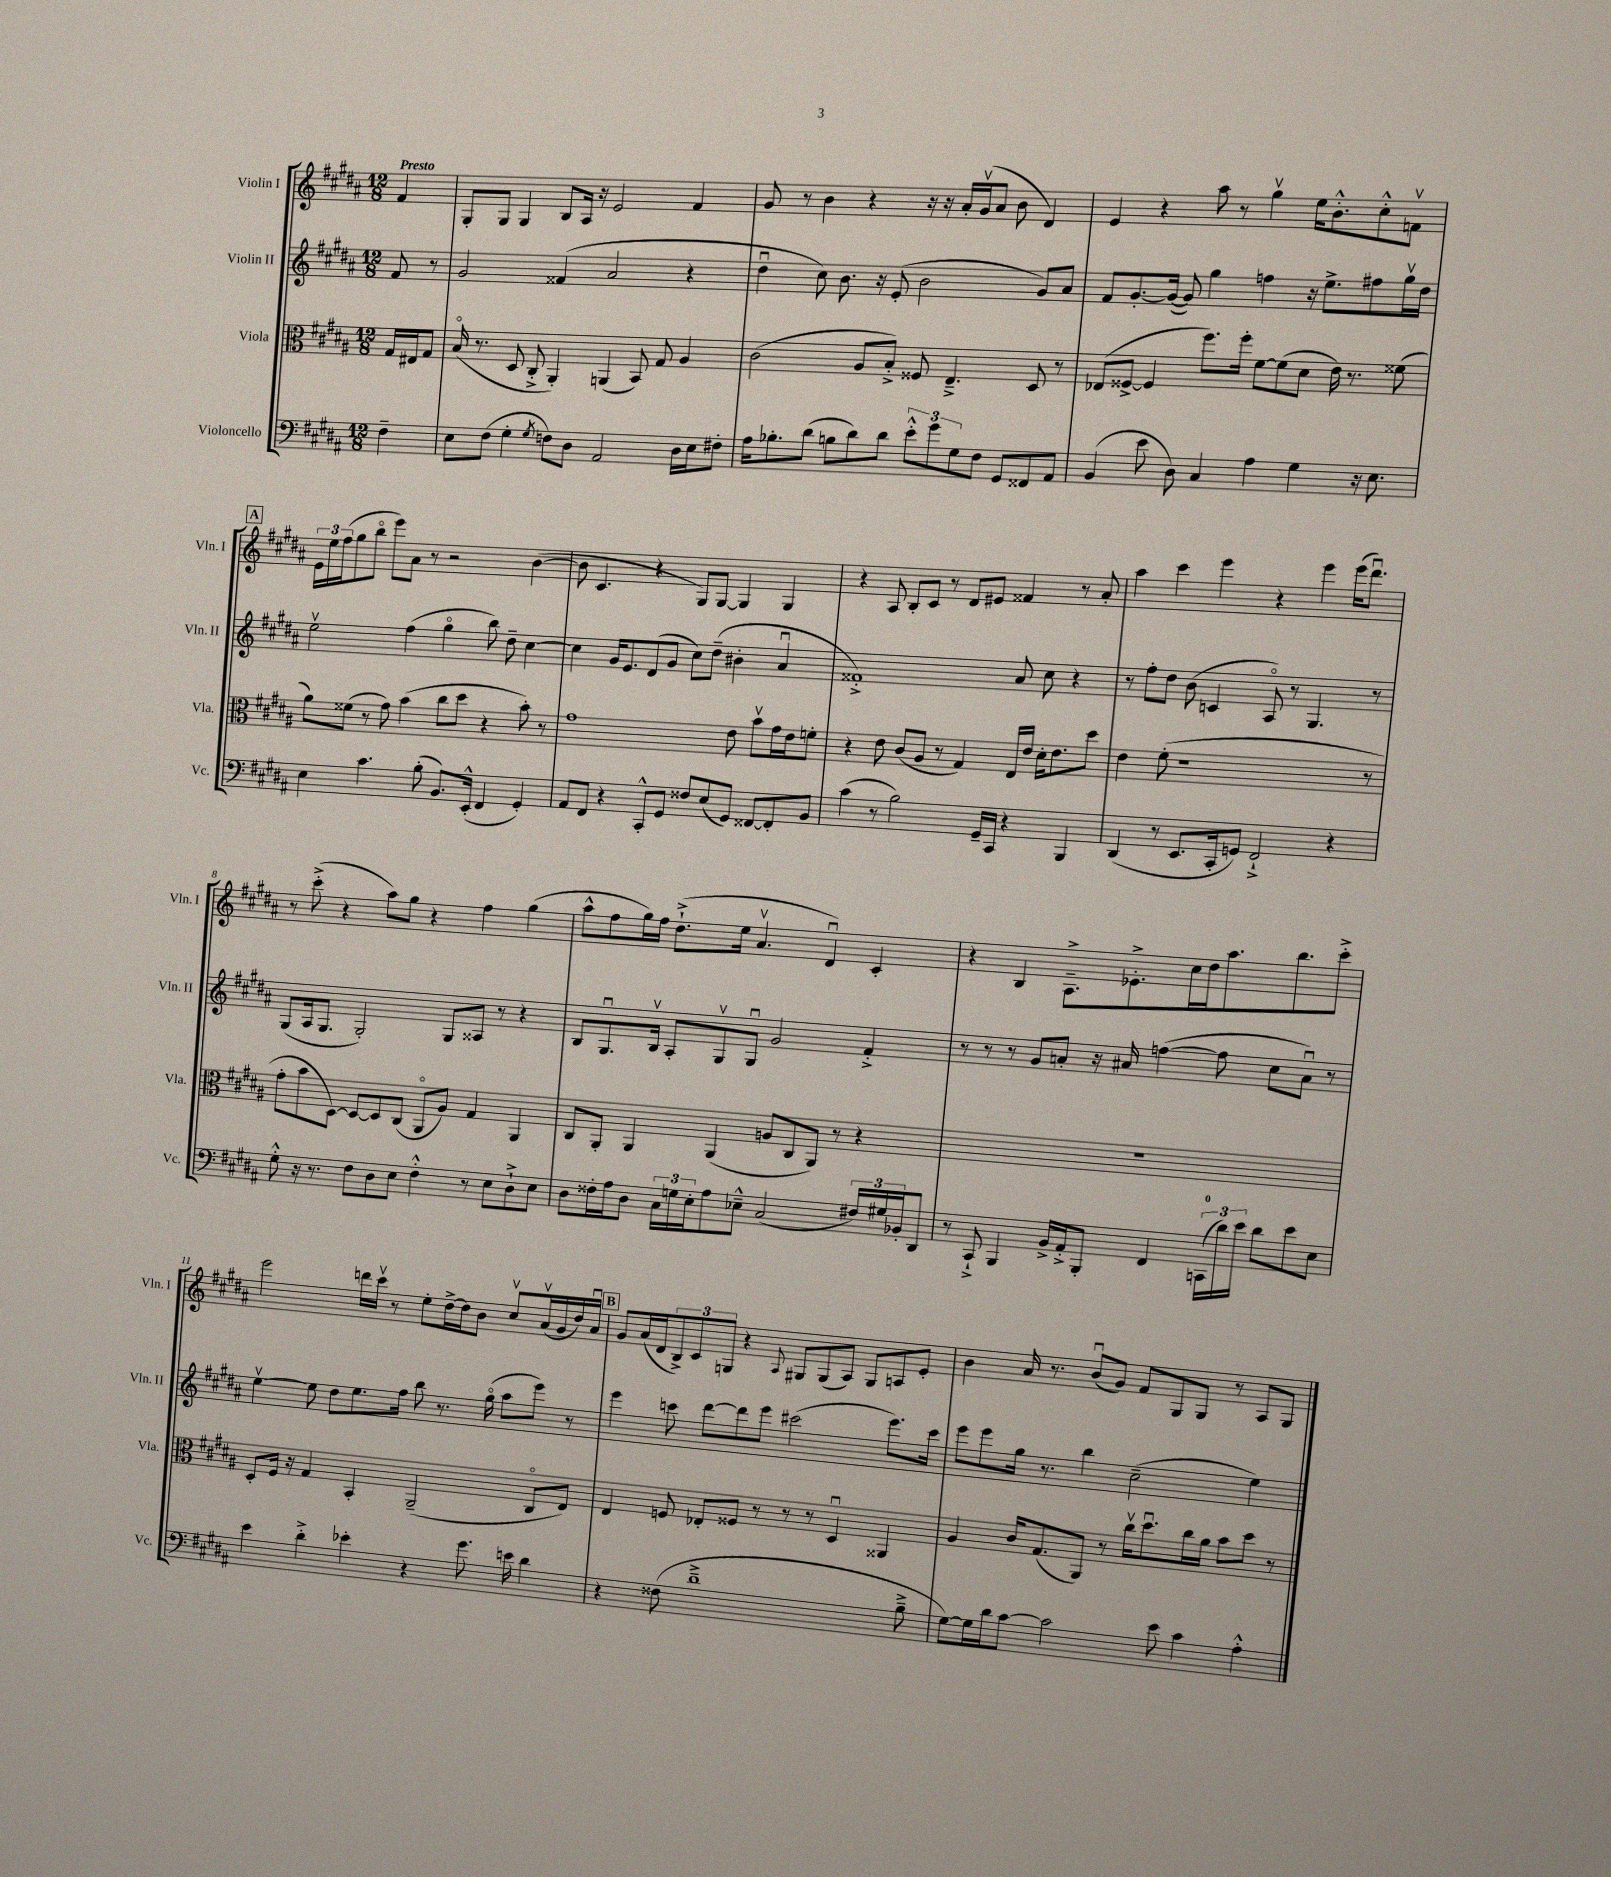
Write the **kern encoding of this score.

**kern	**kern	**kern	**kern
*staff4	*staff3	*staff2	*staff1
*clefF4	*clefC3	*clefG2	*clefG2
*k[f#c#g#d#a#]	*k[f#c#g#d#a#]	*k[f#c#g#d#a#]	*k[f#c#g#d#a#]
*M12/8	*M12/8	*M12/8	*M12/8
4F#~	16G#	8f#	4f#
.	16E#	.	.
.	8G#	8r	.
=	=	=	=
8E	(16Bo	2g#	8G#'
.	8.r	.	.
(8F#	.	.	8G#
4G#'	8D#	.	4G#
.	8C#'^	.	.
8qG#	.	.	.
8F)	4AA#')	(4f##	8B
8D#	.	.	16A#
.	.	.	16r
2AA#	(4AA	2a#	2e
.	8BB)	.	.
.	8G#	.	.
16D#	4A#	4r	4f#
16E	.	.	.
8F#'	.	.	.
=	=	=	=
16A#	(2c#	4dd#u	8g#
8.B-'	.	.	.
.	.	.	8r
(8d#	.	8cc#)	4b
8B	.	8.b	.
8d#)	8A#	.	4r
.	.	16r	.
8d#	8B'^)	(8e'	.
12e'^^	8F##	2b	16r
.	.	.	16r
12g#	.	.	.
.	4.E~^	.	16a#'
12G#	.	.	.
.	.	.	(16g#v
8F#	.	.	8a#
8GG#	.	.	8b
8FF##	8D#	8g#)	4d#)
8AA#	8r	8a#	.
=	=	=	=
(4BB	(8E-	8f#	4e
.	[8F##^	[8.g#'	.
8e	4F##]	.	4r
.	.	(16g#_	.
8D#)	.	8g#])	.
4C#	8.ff#)	4gg#	8aa#
.	.	.	8r
.	16ff#'	.	.
4A#	[8f#	4ff	4gg#v
.	(8f#]	.	.
4G#	8d#	16r	16ee
.	.	8.ee^	8.b'^^
.	16e)	.	.
.	8.r	.	.
16r	.	8ff#	8cc#'^^
8.E	.	.	.
.	(8f##	16gg#v	8fv
.	.	16dd#	.
=	=	=	=
4E	8a#)	2eev	24e
.	.	.	24ee
.	.	.	(24ff#
.	(8f##	.	8gg#
4.c#	8r	.	8bbo
.	8g#)	.	8eee)
.	(4b	(4ff#	8a#
(8B'	.	.	8r
8.BB)	8cc#	4gg#o	2r
.	8dd#	.	.
(16EE'^^	.	.	.
4FF#	4r	8bb)	.
.	.	8dd#~	.
4GG#')	8b')	[4cc#	([4b
.	8r	.	.
=	=	=	=
8AA#	1g#	4cc#]	8b]
8FF#	.	.	4.c#
4r	.	16g#	.
.	.	8.e	.
8CC#'^^	.	(8d#	4r
8GG#	.	8g#	.
8F##	.	8cc#)	8G#)
(8E	.	(8dd#~	[8G#
8GG#)	8e	4b#'	4G#]
[8FF##	8bv	.	.
8FF##']	16g#	4a#u	4G#
.	16e	.	.
8BB	8f'	.	.
=	=	=	=
(4c#	4r	1f##'^)	4r
8r	8e	.	8A#
2B)	(8c#	.	8B'
.	8A#	.	8c#
.	8r	.	8r
.	4G#)	.	8d#
16GG#~	.	.	8e#
16CC#	.	.	.
4r	16E	8a#	4f##
.	16e	.	.
.	16d#'	8cc#	.
.	8.e	.	.
4BBB	.	4r	8r
.	8dd#	.	8a#'
=	=	=	=
(4DD#	4e	8r	4aa#
.	.	8ff#'	.
8r	(8f#'	8dd#	4ccc#
8.EE	1r	(8b	.
.	.	4c	4eee
16CC#'	.	.	.
8GG)	.	.	.
2FF#`^	.	8A#o)	4r
.	.	8r	.
.	.	4.G#	4eee
4r	.	.	(16eee
.	.	.	8.ddd#u)
.	8r	8r	.
=	=	=	=
8G#'^^	8g#'	(8G#	8r
16r	8b	16A#	(8ccc#'^
8.r	.	8.G#	.
.	[8D#)	.	4r
8F#	8D#_	2G#')	.
8D#	8D#]	.	8aa#)
8E	(8C#	.	8gg#
4F#'^^	8AA#o	.	4r
.	8A#)	8G#	.
8r	4G#	8A##	4ff#
8E	.	8r	.
8D#`^	4AA#	4r	(4gg#
8E	.	.	.
=	=	=	=
8D#	8C#	8B	8aa#^^
16F##'	8AA#'	8.G#u	8ff#
16A#	.	.	.
8D#	4AA#	.	16gg#)
.	.	16Bv	16ff#
24C#	.	8A#'	(8.dd#`^
24G	.	.	.
24E'	.	.	.
8A#	(4AA#	8G#v	.
.	.	.	16ee
8E-~^^	.	8G#u	4.a#v
(2C#	8A	2g#	.
.	8C#	.	.
.	8AA#)	.	4d#u)
.	8r	.	.
24F#)	4r	4f#'^	4c#'
24G#	.	.	.
24BB-'	.	.	.
8DD#	.	.	.
=	=	=	=
8r	1.r	8r	4r
8CC#`^	.	8r	.
4BBB	.	8r	4B
.	.	8g#	.
16BB^	.	8a'	8.A#~^
16AA#'^	.	.	.
8BBB'	.	16r	.
.	.	16a#	8.e-'^
4FF#	.	([4ff	.
.	.	.	16cc#
.	.	.	16dd#
(24CC	.	8ff]	8.aa#
24d#)	.	.	.
24e	.	.	.
8d#	.	8cc#	.
.	.	.	8.bb
8e	.	8a#u)	.
8E	.	8r	8ccc#'^
=	=	=	=
4e	8D#'	[4eev	2eee
.	16F#	.	.
.	16r	.	.
4d#'^	4G#	8ee]	.
.	.	8dd#	.
4e-'	4BB'	8.ee	16ddd
.	.	.	16ccc#v
.	.	.	8r
.	.	16ff#	.
4r	(2AA#~	8bb	8ee'
.	.	8.r	[16dd#^
.	.	.	16dd#]
8.g#	.	.	8b
.	.	(16gg#o	.
.	.	8aa#	8cc#v
16e	.	.	.
4d#	8C#o	8eee)	(16a#v
.	.	.	16g#
.	8E)	8r	16dd#)
.	.	.	16a#u
=	=	=	=
4r	4E	4eee	8g#
.	.	.	(16a#
.	.	.	16d#
(8F##	8F	8ccc	12B^)
.	.	.	12c#
1d#~^	8E-'	[8ddd#	.
.	.	.	12G
.	8F##	8ddd#]	4r
.	8r	8eee	.
.	.	.	8qqA#
.	8r	(2ccc#	8G#
.	8r	.	(8G#
.	4D#u	.	8A#)
.	.	.	8G#
.	4AA##	8.eee)	8A
8B~^	.	.	8e'
.	.	16ccc#	.
=	=	=	=
[8G#)	4A#	8eee	4b
16G#]	.	8eee	.
16d#	.	.	.
[8c#	16c#	16gg#	16a#
.	(8.G#	8.r	8.r
2c#]	.	.	.
.	8AA#)	4bb	(8bu
.	8r	.	8g#)
.	16cc#v	(2cc#~	8f#
.	8.dd#u	.	.
8e	.	.	8G#
4c#	16cc#	.	8G#
.	16a#	.	.
.	8b	.	8r
4A#'^^	8dd#	4ee)	8A#
.	8r	.	8G#
==	==	==	==
*-	*-	*-	*-
